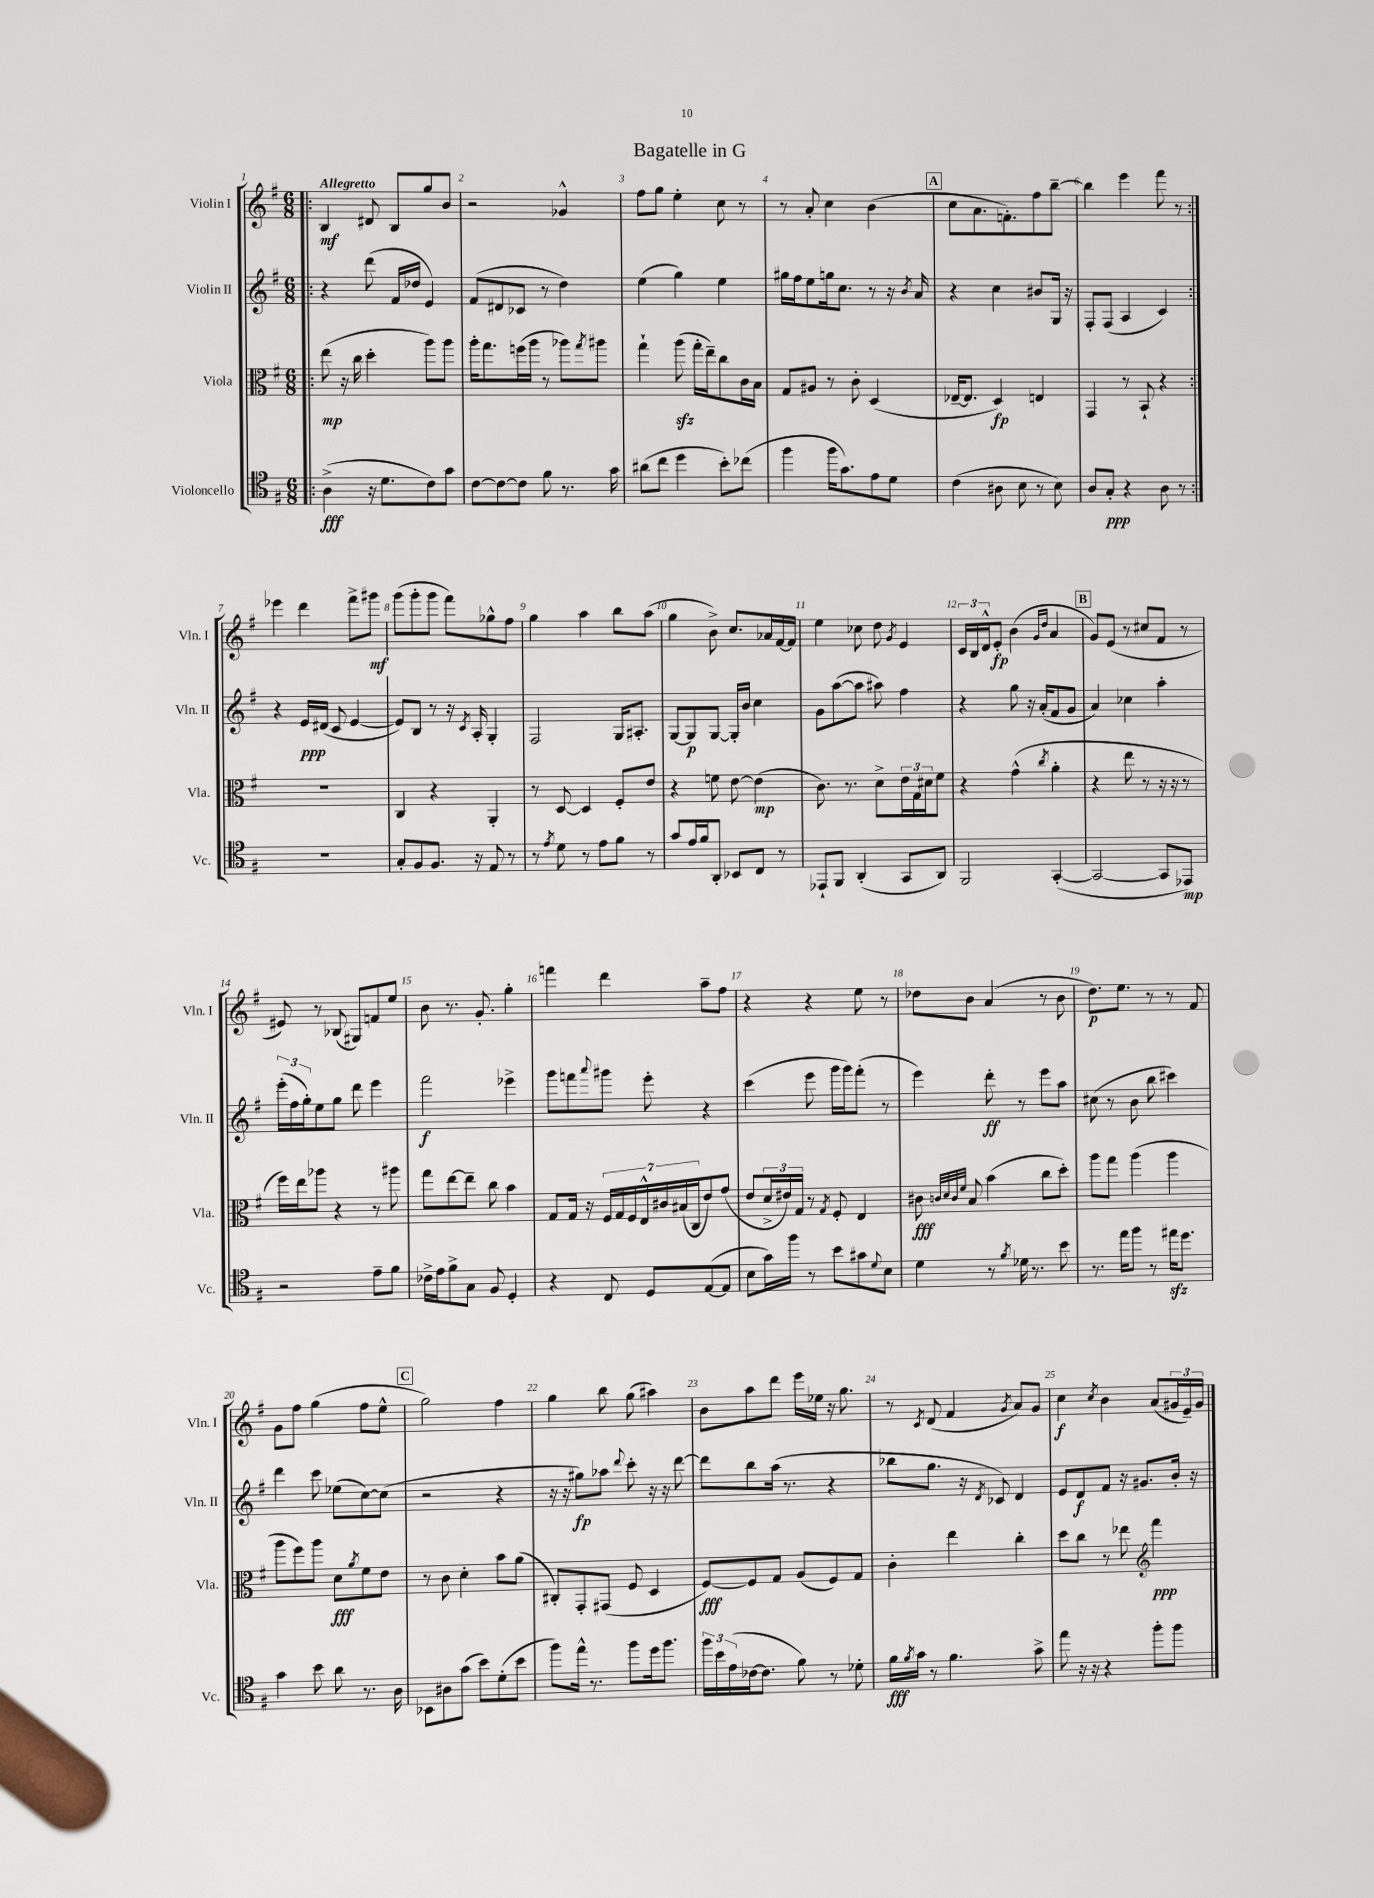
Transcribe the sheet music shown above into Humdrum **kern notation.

**kern	**kern	**kern	**kern
*staff4	*staff3	*staff2	*staff1
*clefC4	*clefC3	*clefG2	*clefG2
*k[f#]	*k[f#]	*k[f#]	*k[f#]
*M6/8	*M6/8	*M6/8	*M6/8
=!|:	=!|:	=!|:	=!|:
(4A^	(8ee	4r	4B
.	16r	.	.
.	16cc	.	.
16r	4dd'	(8ddd	8d#
8.d	.	.	.
.	.	16f#	8B
.	.	16dd-	.
8c)	8aa)	4e)	8gg
8g	8aa	.	8b
=	=	=	=
[8c	16aa'	(8f#	2r
.	8.gg	.	.
8c_	.	8d#	.
8c]	(16ff	8c-	.
.	16aa	.	.
8f#	8r	8r	.
8.r	8aa-)	4dd)	4g-^^
.	8qgg	.	.
.	8aa#	.	.
16g	.	.	.
=	=	=	=
(8a#	4gg`	(4ee	8ff#
8cc	.	.	8gg
4dd	(8aa	4gg)	4ee'
.	16gg'	.	.
.	16ee~)	.	.
8b')	8cc	4ee	8cc
(8cc-	16c	.	8r
.	16B	.	.
=	=	=	=
4ff#	8G	16gg#	8r
.	.	16ff#	.
.	8A#	8ee	8a'
16ff#	8r	16gg	4cc
8.g)	.	8.cc	.
.	8c'	.	.
8e	(4D	8r	(4b
8d	.	16r	.
.	.	8qb	.
.	.	16a	.
=	=	=	=
(4c	[16E-~	4r	8cc
.	8.E-]	.	.
.	.	.	8.a
8A#	4D)	4cc	.
.	.	.	8.f')
8B	.	.	.
8r	4E	8b#	8ff#
8B)	.	16G	[8bb~
.	.	16r	.
=	=	=	=
8A	4GG	8F#'	4bb]
8G'	.	(8F#	.
4r	8r	4A	4eee
.	8BB`	.	.
8A	4r	4c)	8fff#
8r	.	.	8r
=:|!	=:|!	=:|!	=:|!
2.r	2.r	4r	4eee-
.	.	16e	4ddd
.	.	(16d#	.
.	.	8c	.
.	.	[4e	8fff#^
.	.	.	8ggg#
=	=	=	=
8G'	4C	8e])	(8ggg
8F#	.	8B	8ggg'
8.F#	4r	8r	8ggg
.	.	16r	8fff#)
.	.	8qc	.
16r	.	16A'	.
8E	4AA'	4G'	8gg-^^
8r	.	.	8ff#
=	=	=	=
8r	8r	2F#	4gg
8qe	.	.	.
8d	[8D	.	.
8r	4D]	.	4aa
8e	.	.	.
8f#	8F#'	16G	8bb
.	.	8.A#'	.
8r	8e	.	(8aa
=	=	=	=
8g	4r	[8G	4gg
16e	.	8G]	.
16f#	.	.	.
8AA'	8f	[8G	8b^)
8BB-	[8e	16G']	8.cc
.	.	16b	.
8C	(4e]	4cc	.
.	.	.	16a-
8r	.	.	[16f#
.	.	.	16f#]
=	=	=	=
8EE-`	8.c)	8g	4ee
8FF#	.	([8aa	.
.	8.r	.	.
(4AA'	.	8aa]	8cc-
.	8d^	8aa#)	8dd
.	.	.	8qg
8GG	24e	4ff#	4e
.	24G	.	.
.	24d#	.	.
8AA)	8f#	.	.
=	=	=	=
2FF#	4r	4r	24c
.	.	.	24B
.	.	.	24d^^
.	.	.	8e'
.	(4g^^	8gg	(4b
.	.	16r	.
.	.	(16a'	.
.	.	.	16qqg
.	8qcc	.	16qqdd
([4GG'	4a'	8f#	4a
.	.	8g	.
=	=	=	=
2GG_	4r	4a)	8g)
.	.	.	(8e
.	8ee	4cc-	8r
.	8r	.	8cc#
8GG]	16r	4aa'	8f#
.	16r	.	.
8EE-)	8r	.	8r
=	=	=	=
2r	16ff#)	(24eee'	8e#)
.	.	24ff#	.
.	16ee	.	.
.	.	24gg')	.
.	8aa-	8ee	8r
.	4r	8gg	(8B-
.	.	8ddd	8G#)
8e~	8r	4eee	8f
8f#	8aa#	.	8ee
=	=	=	=
16c-^	8gg	2fff#	8b
16e	.	.	.
8f#^	[8ee	.	8.r
8G	8ee~]	.	.
.	.	.	8.g'
8F#	8cc	.	.
4D'	4b	4eee-^	4gg'
=	=	=	=
4r	8G	8ggg	4fff
.	16G	8fff	.
.	16r	.	.
.	.	8qqaaa	.
8C	28F#	8ggg#	4ddd
.	28G	.	.
.	28F#	.	.
.	28E^^	.	.
8D	.	8eee'	.
.	28c#	.	.
.	(28B#	.	.
.	28C	.	.
([8E	8e)	4r	8aa~
8E]	(8g	.	8ff#
=	=	=	=
8B	8e	(4ccc	4r
16g)	24d^	.	.
.	24e#)	.	.
16ff#	.	.	.
.	24G	.	.
8r	8r	8eee	4r
.	8qG	.	.
8b	8F#'	16ggg	.
.	.	16ggg)	.
8g#	4E	(8fff#'	8ee
8qqd	.	.	.
8B	.	8r	8r
=	=	=	=
4d	8c#	4eee)	8dd-
.	32qqc	.	.
.	32qqd	.	.
.	32qqc	.	.
.	32qqf#	.	.
.	8B	.	8b
8r	(4b	8ddd'	(4a
8qf#	.	.	.
16d-	.	8r	.
8.r	.	.	.
.	8cc	8eee	8r
8b	8dd')	8aa	8b
=	=	=	=
8.r	8aa	(8cc#	8.dd)
.	8gg	8r	.
16ee	.	.	8.ee
8ff#	(4aa	8b	.
8r	.	8bb	8r
16ee#	4aa	4ccc#)	8r
8.dd	.	.	.
.	.	.	8f#
=	=	=	=
4g	8aa	4ddd	8g
.	8ff#)	.	8ff#
8b	8aa	8ccc	(4gg
8a	8d	(8ee-	.
.	8qa	.	.
8.r	8f#	[8cc)	8ff#
.	8e	(8cc]	8ee^^
16A	.	.	.
=	=	=	=
8BB-	8r	2r	2gg)
8A#	8c	.	.
(8g	4d'	.	.
8b)	.	.	.
(8d'	8b	4r	4ff#
8b	(8a	.	.
=	=	=	=
8ff#)	8C#')	16r	4gg
.	.	16r	.
16ee^^	8GG'	8gg#)	.
8.r	.	.	.
.	(8GG#	8aa-	8bb
.	.	8qqddd	.
8ff#	8F#	8ccc'	(8gg
16dd	4D	16r	4aa#)
8.ff#	.	16r	.
.	.	[8ddd	.
=	=	=	=
24ff#	[8F#)	8ddd]	8b
24b	.	.	.
(24e	.	.	.
[16c-	8F#]	8bb	8aa
8.c-]	.	.	.
.	8G	(16aa	8ddd
.	.	8.r	.
8f#)	(8A	.	16eee
.	.	.	16ee-
8r	8F#)	4r	16r
.	.	.	8.gg
8d-'	8G	.	.
=	=	=	=
16f#	4c'	8bb-	8r
8qf#	.	.	.
16g	.	.	.
.	.	.	8qc
8r	.	8.gg	(8d
4.f#	4ee	.	4f#
.	.	16r	.
.	.	8qd	.
.	.	8c-)	.
.	.	.	8qg
.	4cc'	4d	8a)
8g^	.	.	8g
=	=	=	=
8ee	8dd	8e	4cc
16r	8cc	8d	.
16r	.	.	.
.	.	.	8qcc
4r	8r	8f#	4b
.	8ee-	16r	.
.	.	8.g#	.
*	*clefG2	*	*
8ff#'	4fff#	.	(8a
8ff#	.	16b'	24g#
.	.	.	24e~)
.	.	16r	.
.	.	.	24g#
==	==	==	==
*-	*-	*-	*-
